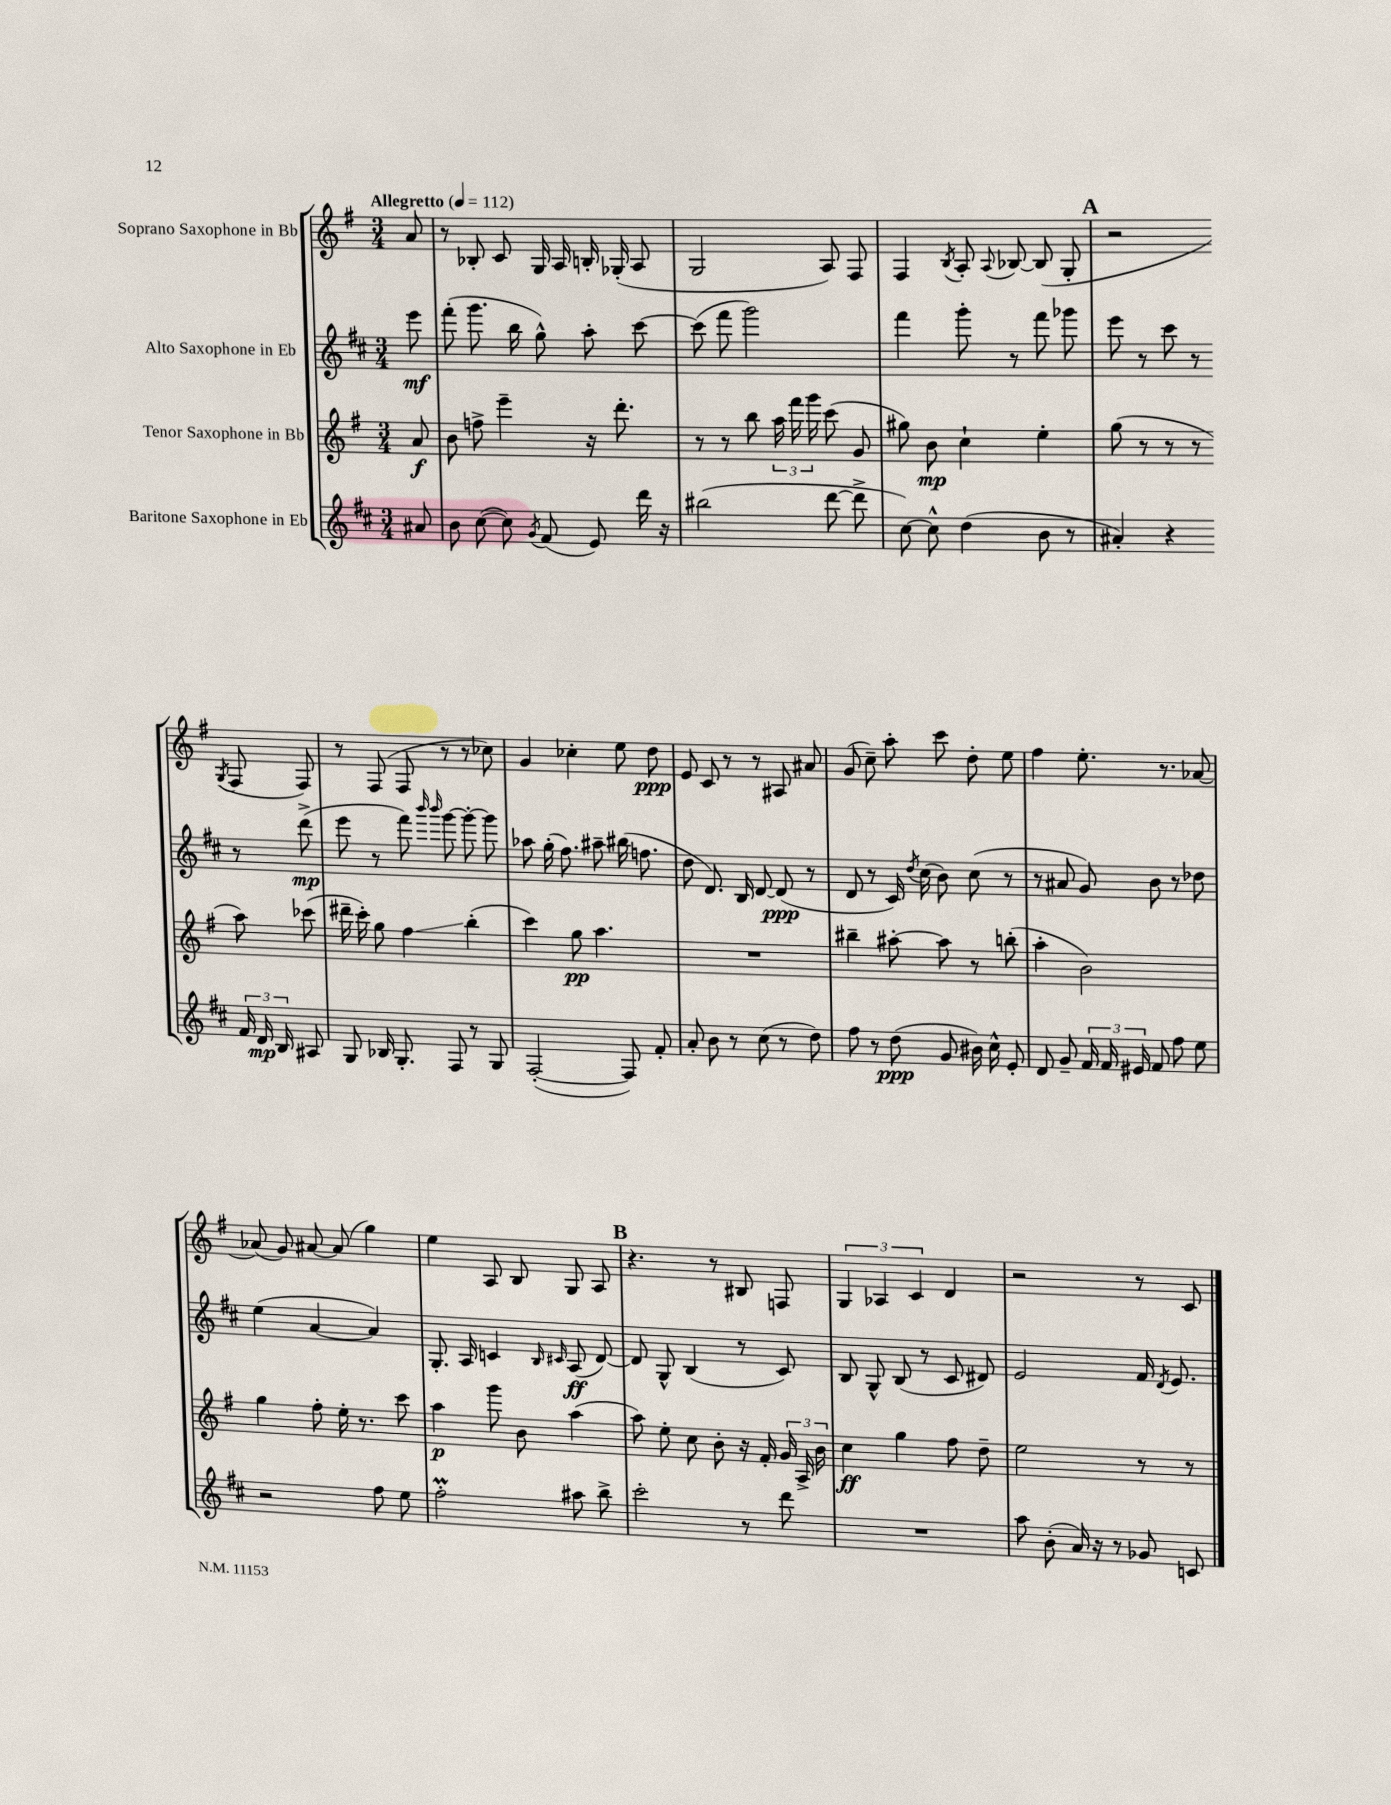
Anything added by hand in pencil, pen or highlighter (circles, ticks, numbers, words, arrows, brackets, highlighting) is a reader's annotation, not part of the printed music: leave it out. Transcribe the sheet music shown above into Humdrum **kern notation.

**kern	**kern	**kern	**kern
*staff4	*staff3	*staff2	*staff1
*clefG2	*clefG2	*clefG2	*clefG2
*k[f#c#]	*k[f#]	*k[f#c#]	*k[f#]
*M3/4	*M3/4	*M3/4	*M3/4
*MM112	*MM112	*MM112	*MM112
8a#	8a	8eee	8a
=	=	=	=
8b	8b	(8fff#'	8r
([8cc#	8ff^	8.ggg	8B-'
8cc#])	4eee~	.	8c
.	.	16bb	.
8qg	.	.	.
(8f#	.	8gg^^)	16G
.	.	.	16A
8e)	16r	8aa'	16B'
.	8.ddd'	.	(16G-'
16ddd	.	[8ccc#	8A
16r	.	.	.
=	=	=	=
(2bb#	8r	(8ccc#]	2G
.	8r	8fff#	.
.	8bb	2ggg)	.
.	24aa	.	.
.	24fff#	.	.
.	24ggg	.	.
[8ddd	(8ccc	.	8A)
8ddd^]	8g	.	8F#
=	=	=	=
[8cc#)	8gg#)	4fff#	4F#
8cc#^^]	8b	.	.
.	.	.	8qB
(4dd	4cc`	8ggg'	8A'
.	.	.	8qqA
.	.	8r	[8B-
8b	4ee'	8fff#	(8B-]
8r	.	8ggg-	8G'
=	=	=	=
4a#')	(8gg	8eee	2r
.	8r	8r	.
4r	8r	8ccc#	.
.	8r	8r	.
.	.	.	8qG
24f#	8aa)	8r	8F#
24d	.	.	.
24B	.	.	.
8A#	(8ccc-	(8ddd^	8F#)
=	=	=	=
8G	16ddd#~	8eee	8r
.	16ccc')	.	.
16B-	8gg	8r	(8F#
8.G'	.	.	.
.	4ff#	8fff#)	8F#
.	.	16qqbbb	.
.	.	16qqbbb	.
8F#	.	[8ggg	8r
8r	(4bb'	8ggg'_	8r
8G	.	8ggg]	8cc-)
=	=	=	=
([2F#'	4ccc)	8aa-	4g
.	.	(16gg'	.
.	.	8.ff#)	.
.	8gg	.	4cc-'
.	4.aa	8aa#~	.
8F#])	.	(16bb#	8ee
.	.	8.ff	.
8f#'	.	.	8dd
=	=	=	=
8a'	2.r	8dd	8e
8b	.	8.d)	8c
8r	.	.	8r
.	.	16B	.
(8cc#	.	[8d	8r
8r	.	(8d]	8A#
8dd)	.	8r	8a#
=	=	=	=
8ff#	4bb#~	8d	(8g
8r	.	8r	8cc~)
(8dd	[8aa#'	16c#)	8aa'
.	.	8qdd	.
.	.	(16cc#	.
8g	8aa#]	8b)	8ccc
16b#)	8r	(8cc#	8dd'
16cc#^^	.	.	.
8e'	(8bb'	8r	8ee
=	=	=	=
8d	4aa'	8r	4ff#
8g~	.	8a#	.
24f#	2b)	8g)	8.ee'
24f#	.	.	.
24e#	.	.	.
8f#	.	8b	.
.	.	.	8.r
8ff#	.	8r	.
8ee	.	8dd-	[8a-
=	=	=	=
2r	4gg	(4ee	(8a-]
.	.	.	8g)
.	8ff#'	[4a	[8a#
.	16ee'	.	(8a#]
.	8.r	.	.
8ff#	.	4a])	4gg)
8ee	8ccc	.	.
=	=	=	=
2ff#'	4aa	8.G'	4ee
.	.	16A	.
.	8ggg	4c	8A
.	8b	.	8B
.	.	16qqB	.
.	.	16qqc#	.
8aa#	(4aa	(8A	8G
8bb^	.	[8d)	8A
=	=	=	=
2ccc#'	8aa)	8d]	4.r
.	8ee'	8G^^	.
.	8cc	(4B	.
.	8b'	.	8r
8r	16r	8r	8B#
.	16f#'	.	.
8ddd	24g	8c#)	8F
.	24A^	.	.
.	24b	.	.
=	=	=	=
2.r	4cc	8B	6G
.	.	8G^^	.
.	.	.	6A-
.	4gg	(8B	.
.	.	.	6c
.	.	8r	.
.	8ff#	8c#	4d
.	8dd~	8d#)	.
=	=	=	=
8aa	2ee	2e	2r
(8b'	.	.	.
16a)	.	.	.
16r	.	.	.
8r	.	.	.
8g-	8r	16f#	8r
.	.	8qd	.
.	.	8.e	.
8c	8r	.	8c
==	==	==	==
*-	*-	*-	*-
